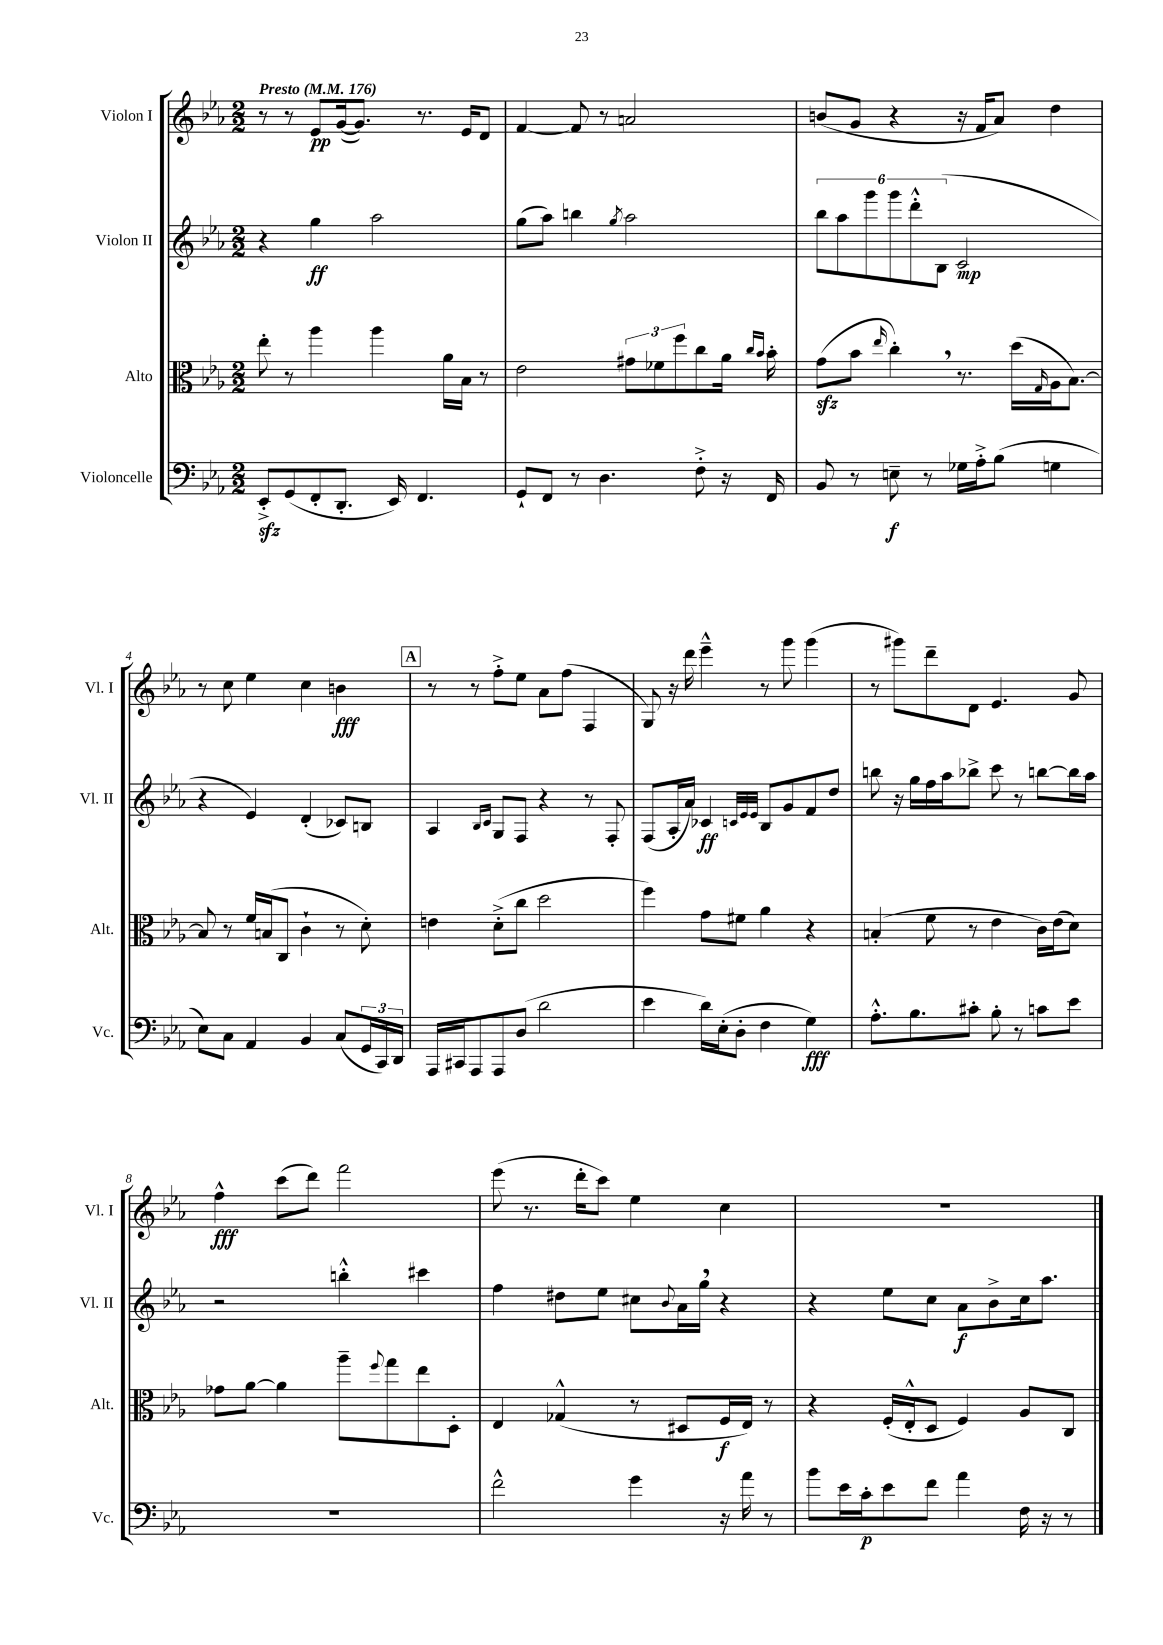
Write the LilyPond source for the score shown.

<<
\new StaffGroup <<
\new Staff = "s0" \with { instrumentName = "Violon I" shortInstrumentName = "Vl. I" } {
    \clef treble \key ees \major \numericTimeSignature \time 2/2 \tempo "Presto" 4 = 176
    r8 r8 ees'8\pp g'16~( g'8.) r8. ees'16 d'8 |
    f'4~ f'8 r8 a'2 |
    b'8( g'8 r4 r16 f'16 aes'8) d''4 |
    r8 c''8 ees''4 c''4 b'4\fff |
    \mark \markup { \box "A" } r8 r8 f''8-.-> ees''8 aes'8 f''8( f4 |
    g8) r16 d'''16 ees'''4---^ r8 g'''8 g'''4( |
    r8 gis'''8) d'''8-- d'8 ees'4. g'8 |
    f''4-^\fff c'''8( d'''8) f'''2 |
    ees'''8( r8. d'''16-. c'''8) ees''4 c''4 |
    R1 \bar "|." |
}
\new Staff = "s1" \with { instrumentName = "Violon II" shortInstrumentName = "Vl. II" } {
    \clef treble \key ees \major \numericTimeSignature \time 2/2
    r4 g''4\ff aes''2 |
    g''8( aes''8) b''4 \acciaccatura { g''8 } aes''2 |
    \tuplet 6/4 { bes''8 aes''8 g'''8 g'''8 d'''8-.-^ bes8( } c'2\mp |
    r4 ees'4) d'4-.( ces'8) b8 |
    \mark \markup { \box "A" } aes4 \grace { bes16 c'16 } g8 f8 r4 r8 f8-. |
    f8( aes16-. aes'16) ces'4\ff \grace { c'32 ees'32 ees'32 } bes8 g'8 f'8 d''8 |
    b''8 r16 g''16 f''16 aes''16 bes''8-> c'''8 r8 b''8~ b''16 aes''16 |
    r2 b''4-.-^ cis'''4 |
    f''4 dis''8 ees''8 cis''8 \appoggiatura { bes'8 } aes'16 g''16 \breathe r4 |
    r4 ees''8 c''8 aes'8\f bes'8-> c''16 aes''8. \bar "|." |
}
\new Staff = "s2" \with { instrumentName = "Alto" shortInstrumentName = "Alt." } {
    \clef alto \key ees \major \numericTimeSignature \time 2/2
    ees''8-. r8 aes''4 aes''4 aes'16 bes16 r8 |
    ees'2 \tuplet 3/2 { gis'8 fes'8 f''8 } c''8 aes'16 \grace { c''16 bes'16 } bes'16-. |
    g'8\sfz( bes'8 \grace { ees''16 } c''4-.) \breathe r8. d''16( \grace { g16 } aes16 bes8.~) |
    bes8 r8 f'16 b16( c8 c'4-! r8 d'8-.) |
    \mark \markup { \box "A" } e'4 d'8-.->( c''8 d''2 |
    f''4) g'8 fis'8 aes'4 r4 |
    b4-.( f'8 r8 ees'4 c'16) ees'16( d'8) |
    ges'8 aes'8~ aes'4 aes''8-- \appoggiatura { f''8 } g''8 ees''8 d8-. |
    ees4 ges4-^( r8 dis8 f16\f ees16) r8 |
    r4 f16-.( ees16-.-^ d8 f4) aes8 c8 \bar "|." |
}
\new Staff = "s3" \with { instrumentName = "Violoncelle" shortInstrumentName = "Vc." } {
    \clef bass \key ees \major \numericTimeSignature \time 2/2
    ees,8-.->\sfz g,8( f,8-. d,8.-. ees,16) f,4. |
    g,8-! f,8 r8 d4. f8-.-> r16 f,16 |
    bes,8 r8 e8--\f r8 ges16 aes16-.-> bes8( g4 |
    ees8) c8 aes,4 bes,4 c8( \tuplet 3/2 { g,16 c,16) d,16 } |
    \mark \markup { \box "A" } aes,,16 cis,16 aes,,8 aes,,8 d8( d'2 |
    ees'4 d'16) ees16-.( d8-. f4 g4\fff) |
    aes8.-.-^ bes8. cis'8-. bes8-. r8 c'8 ees'8 |
    R1 |
    f'2-^ g'4 r16 aes'16 r8 |
    bes'8 ees'16 c'16-.\p ees'8 f'8 aes'4 f16 r16 r8 \bar "|." |
}
>>
>>
